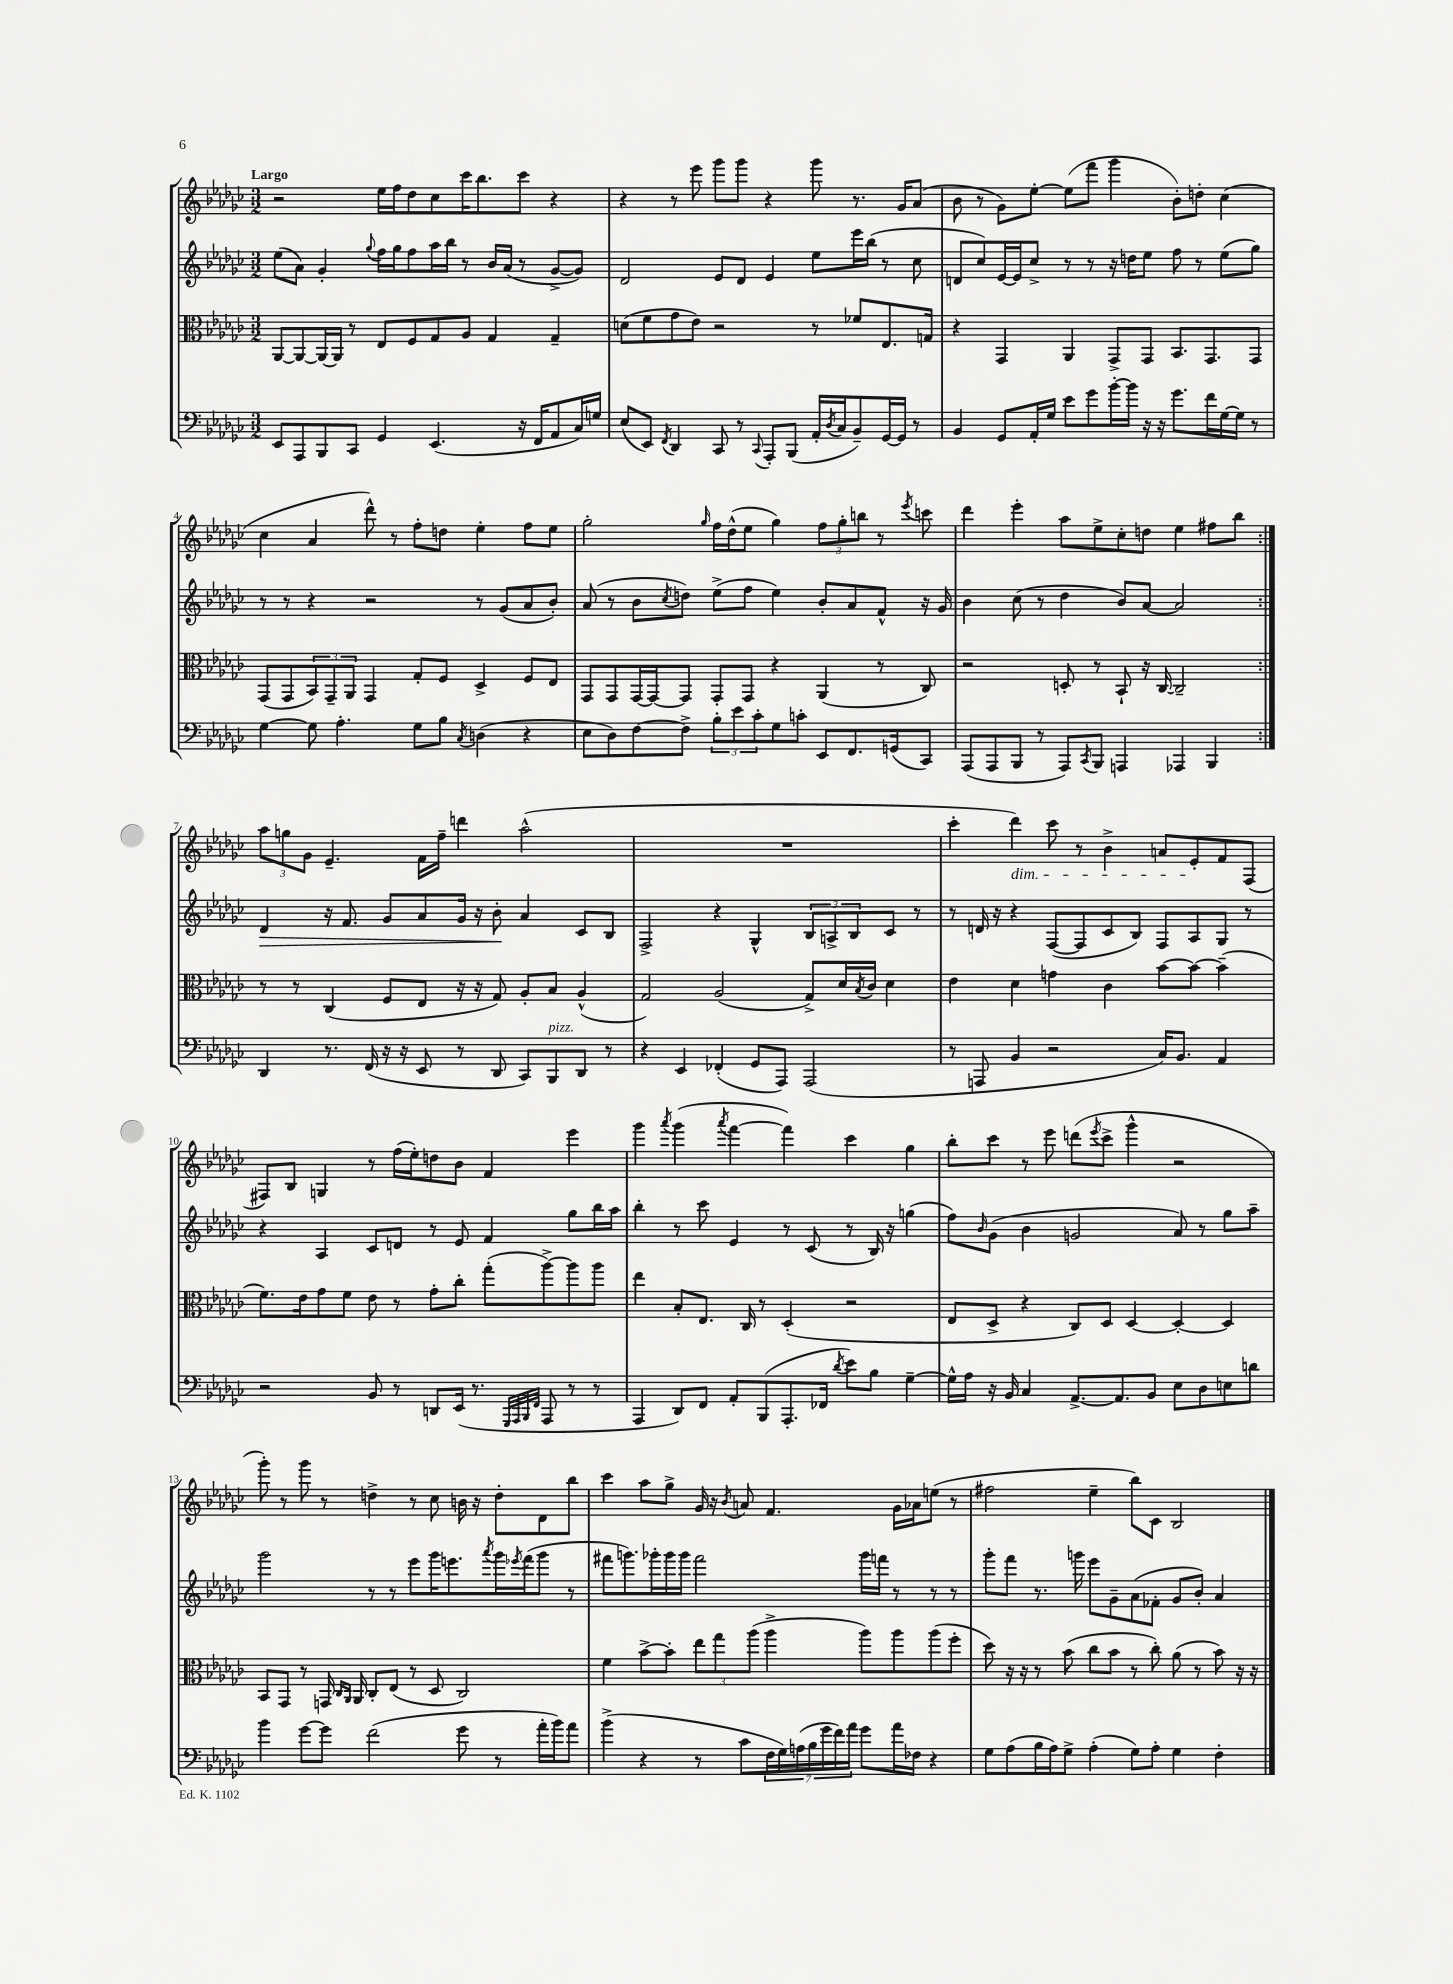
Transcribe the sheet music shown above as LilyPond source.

<<
\new StaffGroup <<
\new Staff = "s0" {
    \clef treble \key ges \major \numericTimeSignature \time 3/2 \tempo "Largo"
    \repeat volta 2 { r2 ees''16 f''16 des''8 ces''8 ces'''16 bes''8. ces'''8 r4 |
    r4 r8 ees'''8 ges'''8 ges'''8 r4 ges'''8 r8. ges'16 aes'8( |
    bes'8 r8 ges'8) ees''8~-. ees''8( f'''8 ges'''4 bes'8-.) d''8-. ces''4( |
    ces''4 aes'4 des'''8-^) r8 f''8-. d''8 ees''4-. f''8 ees''8 |
    ges''2-. \grace { ges''16 } f''16 des''16-^( ees''8 ges''4) \tuplet 3/2 { f''8 ges''8-. b''8 } r8 \acciaccatura { ees'''8 } c'''8 |
    des'''4 ees'''4-. aes''8 ees''8-> ces''8-. d''8 ees''4 fis''8 bes''8 | }
    \tuplet 3/2 { aes''8 g''8 ges'8 } ees'4.-- f'16 f''16-- d'''4 aes''2-^( |
    R1. |
    ces'''4-. des'''4\dim) ces'''8 r8 bes'4-> a'8 ees'8-.\! f'8 f8( |
    fis8) bes8 g4 r8 f''16( ees''16-.) d''8 bes'8 f'4 ees'''4 |
    ges'''4 \acciaccatura { aes'''8 } ges'''4( \acciaccatura { aes'''8 } f'''4~ f'''4) ces'''4 ges''4 |
    bes''8-. ces'''8 r8 ees'''8 d'''8( \acciaccatura { ees'''8 } ces'''8-> ges'''4-^ r2 |
    ges'''8-.) r8 ges'''8 r8 d''4-> r8 ces''8 b'16 r16 d''8-. des'8 bes''8 |
    ces'''4 aes''8 ges''8-> ges'16 r16 \acciaccatura { bes'8 } a'8 f'4. ges'16 aes'16 e''8( r8 |
    fis''2 ees''4-- bes''8) ces'8 bes2 \bar "|." |
}
\new Staff = "s1" {
    \clef treble \key ges \major \numericTimeSignature \time 3/2
    \repeat volta 2 { ees''8( aes'8) ges'4-. \appoggiatura { ges''8 } f''16 ges''16 f''8 aes''16 bes''16 r8 bes'16 aes'16( r8 ges'8~-> ges'8) |
    des'2 ees'8 des'8 ees'4 ees''8 ees'''16 bes''16( r8 ces''8 |
    d'8 ces''8) ees'16~ ees'16 ces''8-> r8 r8 r16 d''16 ees''8 f''8 r8 ees''8( ges''8) |
    r8 r8 r4 r2 r8 ges'8( aes'8 bes'8-.) |
    aes'8( r8 bes'8 \acciaccatura { ces''8 } d''8) ees''8->( f''8 ees''4) bes'8-. aes'8 f'8-^ r16 ges'16 |
    bes'4 ces''8( r8 des''4 bes'8) aes'8~ aes'2 | }
    des'4\> r16 f'8. ges'8 aes'8 ges'16 r16 bes'8-.\! aes'4 ces'8 bes8 |
    f2-> r4 ges4-^ \tuplet 3/2 { bes8 a8-> bes8 } ces'8 r8 |
    r8 d'16 r16 r4 f8~( f8 ces'8 bes8) f8 aes8 ges8 r8 |
    r4 aes4 ces'8 d'8 r8 ees'8 f'4 ges''8 bes''16 aes''16 |
    bes''4-. r8 ces'''8 ees'4 r8 ces'8( r8 bes16) r16 g''4( |
    f''8) \grace { bes'16 } ges'8( bes'4 g'2 aes'8) r8 ges''8 aes''8-- |
    ges'''2 r8 r8 ees'''8 ges'''16 e'''8. \acciaccatura { aes'''8 } ges'''16 \acciaccatura { ees'''8 } f'''16( ges'''8 r8 |
    fis'''8 g'''8.) ges'''16-. ges'''16 ges'''16 fis'''2 ges'''16 f'''16 r8 r8 r8 |
    ges'''8-. f'''8 r8. g'''16 ees'''8 ges'8-- aes'8( fes'8-. ges'8 bes'8-.) aes'4 \bar "|." |
}
\new Staff = "s2" {
    \clef alto \key ges \major \numericTimeSignature \time 3/2
    \repeat volta 2 { aes,8~ aes,8~ aes,16~ aes,16 r8 ees8 f8 ges8 aes8 ges4 ges4-- |
    d'8( f'8 ges'8 ees'8) r2 r8 fes'8 ees8. g16 |
    r4 ges,4 aes,4 ges,8-> ges,8 bes,8. ges,8. ges,8 |
    ges,8( ges,8 \tuplet 3/2 { bes,8) ges,8-- aes,8 } ges,4 ges8-. f8 des4-> f8 ees8 |
    ges,8 ges,8 ges,16~ ges,16~ ges,8 ges,8-. ges,8 r4 aes,4( r8 ces8) |
    r2 d8-. r8 bes,8-! r16 ces16~ ces2-- | }
    r8 r8 ces4( f8 ees8 r16 r16 ges8) aes8-. bes8 aes4-^( |
    ges2) aes2( ges8->) des'16 \acciaccatura { bes8 } ces'16 des'4 |
    ees'4 des'4 g'4 ces'4 bes'8~ bes'8~ bes'4--( |
    f'8.) ees'16 ges'8 f'8 ees'8 r8 ges'8-. ces''8-. ges''8-.( aes''8~->) aes''8 aes''8 |
    ees''4 bes8-. ees8. ces16 r8 des4-.( r2 |
    ees8 des8-> r4 ces8) des8 des4~ des4~-. des4 |
    bes,8 ges,8 r8 g,16 \grace { ces16 aes,16 } aes,16 ces8-. ees8( r8 des8 ces2) |
    f'4 bes'8~-> bes'8-. \tuplet 3/2 { ees''8 ges''8 aes''8( } aes''4-> aes''8) aes''8 aes''8( f''8-. |
    des''8) r16 r16 r8 bes'8( ces''8 bes'8 r8 ces''8-.) aes'8( r8 bes'8) r16 r16 \bar "|." |
}
\new Staff = "s3" {
    \clef bass \key ges \major \numericTimeSignature \time 3/2
    \repeat volta 2 { ees,8 aes,,8 bes,,8 ces,8 ges,4 ees,4.( r16 f,16 aes,8 ces16) g16 |
    ees8( ees,8) \acciaccatura { f,8 } des,4 ces,8 r8 \appoggiatura { ces,8 } aes,,8-. bes,,8( aes,16-. \acciaccatura { des8 } ces16 bes,8--) ges,16~ ges,16 r8 |
    bes,4 ges,8 aes,16-. ges16 ees'8 ges'8 bes'16~-. bes'16 r16 r16 ges'8. f'16 ges16~ ges16 r8 |
    ges4~ ges8 aes4.-. ges8 bes8 \acciaccatura { ces8 } d4( r4 |
    ees8 des8) f8~ f8-> \tuplet 3/2 { bes8-. ees'8 ces'8-. } ges8 c'8-. ees,8 f,8. g,16( ces,8) |
    aes,,8( aes,,8 bes,,8 r8 aes,,8) \acciaccatura { ces,8 } bes,,8 a,,4 aes,,4 bes,,4 | }
    des,4 r8. f,16( r16 r16 ees,8 r8 des,8 ces,8) bes,,8^\markup { \italic "pizz." } des,8 r8 |
    r4 ees,4 fes,4-.( ges,8 aes,,8) aes,,2( |
    r8 a,,8 bes,4 r2 ces16) bes,8. aes,4 |
    r2 bes,8 r8 d,8 ees,16( r8. \grace { ges,,32 aes,,32 bes,,32 f,32 } aes,,8 r8 r8 |
    aes,,4 des,8) f,8 aes,8-. bes,,8( aes,,8.-. fes,16 \acciaccatura { des'8 } ees'8) bes8 ges4~-- |
    ges16-^ aes16 r16 bes,16 ces4 aes,8.~-> aes,8. bes,8 ees8 des8 e8 d'8 |
    bes'4 ges'8~ ges'8 f'2( ges'8 r8 aes'16-. bes'16) aes'8 |
    bes'4->( r4 r8 ces'8 \tuplet 7/4 { f16 ges16) a16( bes16 ges'16 f'16) aes'16 } ges'8 aes'16 fes16 r4 |
    ges8 aes8( bes16 aes16) ges8-> aes4-.( ges8) aes8-. ges4 f4-. \bar "|." |
}
>>
>>
